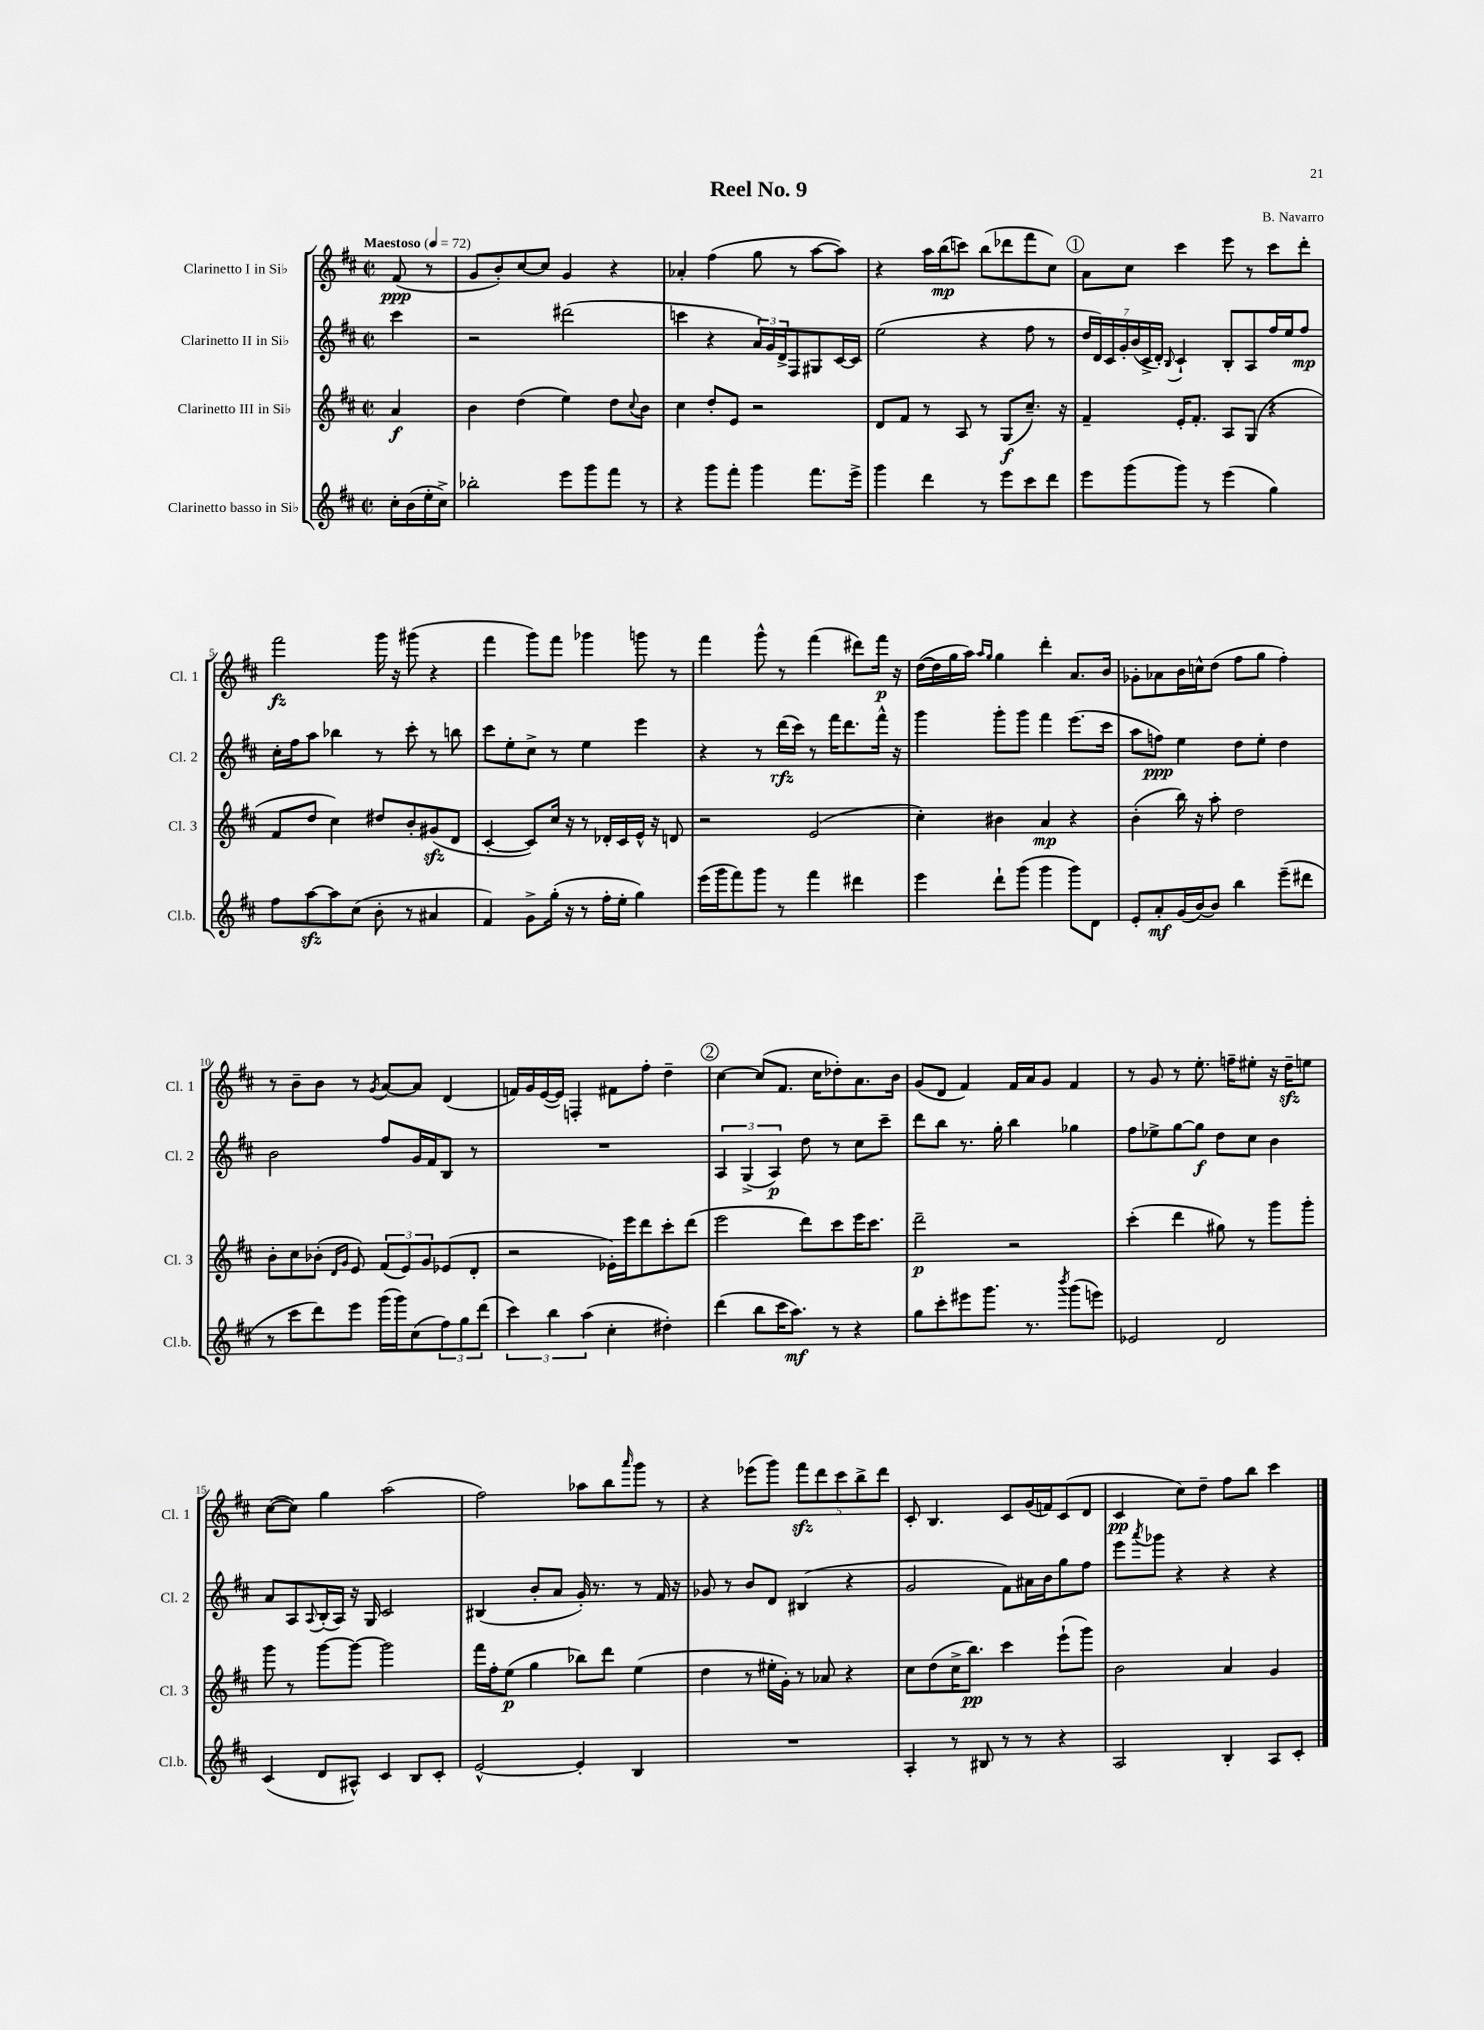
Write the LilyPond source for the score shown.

\header { title = "Reel No. 9" composer = "B. Navarro" }
<<
\new StaffGroup <<
\new Staff = "s0" \with { instrumentName = "Clarinetto I in Sib" shortInstrumentName = "Cl. 1" } {
    \clef treble \key d \major \defaultTimeSignature \time 2/2 \partial 4 \tempo "Maestoso" 4 = 72
    fis'8\ppp( r8 |
    g'8 b'8-.) cis''8~ cis''8 g'4 r4 |
    aes'4-. fis''4( g''8 r8 a''8~ a''8) |
    r4 a''16 b''16\mp( c'''8) b''8( des'''8 fis'''8 cis''8) |
    \mark \markup { \circle "1" } a'8 cis''8 cis'''4 e'''8 r8 cis'''8 d'''8-. |
    fis'''2\fz g'''16 r16 gis'''8( r4 |
    fis'''4 g'''8) fis'''8 ges'''4 g'''8 r8 |
    fis'''4 g'''8-^ r8 fis'''4( dis'''8) fis'''16\p r16 |
    d''16~( d''16 g''16 a''16) \grace { a''16 g''16 } g''4 d'''4-. a'8. b'16 |
    ges'8-. aes'8 b'16 c''16-^ d''8( fis''8 g''8 fis''4-.) |
    r8 b'8-- b'8 r8 \acciaccatura { g'8 } a'8~ a'8 d'4( |
    f'16) g'16 e'16~( e'16) f4-. fis'8 fis''8-. d''4-- |
    \mark \markup { \circle "2" } cis''4~ cis''8( fis'8. cis''16 des''8-.) a'8. b'16 |
    g'8( d'8 fis'4) fis'16 a'16 g'8 fis'4 |
    r8 g'8 r8 e''8.-. f''16-- eis''8-. r16 d''16--\sfz e''8 |
    cis''8~( cis''8) g''4 a''2( |
    fis''2) aes''8 b''8 \grace { a'''16 } g'''8 r8 |
    r4 ees'''8( g'''8) \tuplet 5/4 { fis'''8\sfz d'''8 cis'''8 b''8-> d'''8 } |
    cis'8-. b4. cis'8 g'16( f'16) cis'8( d'8 |
    cis'4\pp cis''8) d''8-- fis''8 b''8 cis'''4 \bar "|." |
}
\new Staff = "s1" \with { instrumentName = "Clarinetto II in Sib" shortInstrumentName = "Cl. 2" } {
    \clef treble \key d \major \defaultTimeSignature \time 2/2 \partial 4
    cis'''4 |
    r2 dis'''2( |
    c'''4 r4 \tuplet 3/2 { a'16) g'16 d'16-> } fis8 gis8 cis'16~ cis'16 |
    e''2( r4 fis''8 r8 |
    \mark \markup { \circle "1" } \tuplet 7/4 { d''16 d'16) cis'16 g'16-. b'16( cis'16-> d'16-.) } \appoggiatura { b8 } cis'4-! b8-. a8 fis''16 e''16 fis''8\mp |
    cis''16-. fis''16 a''8 bes''4 r8 cis'''8-. r8 b''8 |
    cis'''8 e''8-. cis''8-> r8 e''4 e'''4 |
    r4 r8 d'''16\rfz( cis'''16) r8 fis'''16 d'''8. fis'''16-^ r16 |
    g'''4 g'''8-. g'''8 fis'''4 e'''8.( cis'''16 |
    a''8 f''8\ppp) e''4 d''8 e''8-. d''4 |
    b'2 fis''8 g'16 fis'16 b8 r8 |
    R1 |
    \mark \markup { \circle "2" } \tuplet 3/2 { a4 g4->( a4\p) } d''8 r8 cis''8 cis'''8-- |
    d'''8 b''8 r8. g''16-. b''4 ges''4 |
    fis''8 ees''8-> g''8~ g''8\f d''8 cis''8 b'4 |
    a'8 a8 \appoggiatura { a8 } b16-.( a16) r16 g16 cis'2 |
    bis4( b'8-. a'8 g'16-.) r8. r8 fis'16 r16 |
    ges'8 r8 b'8 d'8 bis4( r4 |
    g'2 fis'8) ais'16 b'16 g''8 fis''8 |
    e'''8 \acciaccatura { a'''8 } ges'''8 r4 r4 r4 \bar "|." |
}
\new Staff = "s2" \with { instrumentName = "Clarinetto III in Sib" shortInstrumentName = "Cl. 3" } {
    \clef treble \key d \major \defaultTimeSignature \time 2/2 \partial 4
    a'4\f |
    b'4 d''4( e''4) d''8 \appoggiatura { cis''8 } b'8 |
    cis''4 d''8-. e'8 r2 |
    d'8 fis'8 r8 a8 r8 g8\f( cis''8.--) r16 |
    \mark \markup { \circle "1" } fis'4-- e'16-. fis'8.-. a8 g8( r4 |
    fis'8 d''8 cis''4) dis''8 b'8-. gis'8\sfz( d'8 |
    cis'4~-. cis'8) cis''16 r16 r8 des'16-. cis'16 e'16-^ r16 d'8 |
    r2 e'2( |
    cis''4-.) bis'4 a'4\mp r4 |
    b'4-.( b''16) r16 a''8-. d''2 |
    b'8-. cis''8 bes'8-.( \grace { d'16 g'16 } e'8) \tuplet 3/2 { fis'8( e'8) g'8 } ees'8( d'8-. |
    r2 ees'16-.) e'''16 d'''8 cis'''8-. d'''8( |
    \mark \markup { \circle "2" } e'''2 d'''8) cis'''8 e'''16 cis'''8. |
    d'''2--\p r2 |
    cis'''4-.( d'''4 gis''8) r8 g'''8 g'''8-. |
    g'''8 r8 g'''8~ g'''8~ g'''2 |
    fis'''16 fis''16-. e''8\p( g''4 bes''8) d'''8 e''4( |
    d''4 r8 eis''16-. g'16-.) r8 aes'8 r4 |
    cis''8 d''8( cis''16-> b''8.\pp) cis'''4 e'''8-!( g'''8) |
    b'2 a'4 g'4 \bar "|." |
}
\new Staff = "s3" \with { instrumentName = "Clarinetto basso in Sib" shortInstrumentName = "Cl.b." } {
    \clef treble \key d \major \defaultTimeSignature \time 2/2 \partial 4
    cis''16-. b'16( e''16-. cis''16->) |
    bes''2-. e'''8 g'''8 fis'''8 r8 |
    r4 g'''8 fis'''8-. g'''4 fis'''8. e'''16-> |
    g'''4 d'''4 r8 e'''8 cis'''8 d'''8 |
    \mark \markup { \circle "1" } e'''8 g'''8( g'''8) r8 e'''4( g''4) |
    fis''8 a''8~\sfz a''8 cis''8( b'8-. r8 ais'4 |
    fis'4) g'8-> g''16-.( r16 r8 fis''16-. e''16-. g''4) |
    e'''16( g'''16 fis'''8) g'''8 r8 fis'''4 dis'''4 |
    e'''4 d'''8-! g'''8( g'''4 g'''8) d'8 |
    e'8-. a'8-.\mf g'16( b'16~) b'8 b''4 e'''8--( dis'''8 |
    r8 cis'''8 d'''8) e'''8 g'''16( g'''16) cis''8( \tuplet 3/2 { fis''8) g''8 d'''8( } |
    \tuplet 3/2 { cis'''4) b''4 a''4( } cis''4-. dis''4-.) |
    \mark \markup { \circle "2" } d'''4( b''8 cis'''16 a''8.\mf) r8 r4 |
    g''8 cis'''8-. eis'''8 g'''8. r8. \acciaccatura { b'''8 } g'''8( e'''8) |
    ees'2 d'2 |
    cis'4( d'8 ais8-^) cis'4 b8 cis'8-. |
    e'2~-^ e'4-. b4 |
    R1 |
    a4-. r8 bis8 r8 r8 r4 |
    a2 b4-. a8 cis'8-. \bar "|." |
}
>>
>>
